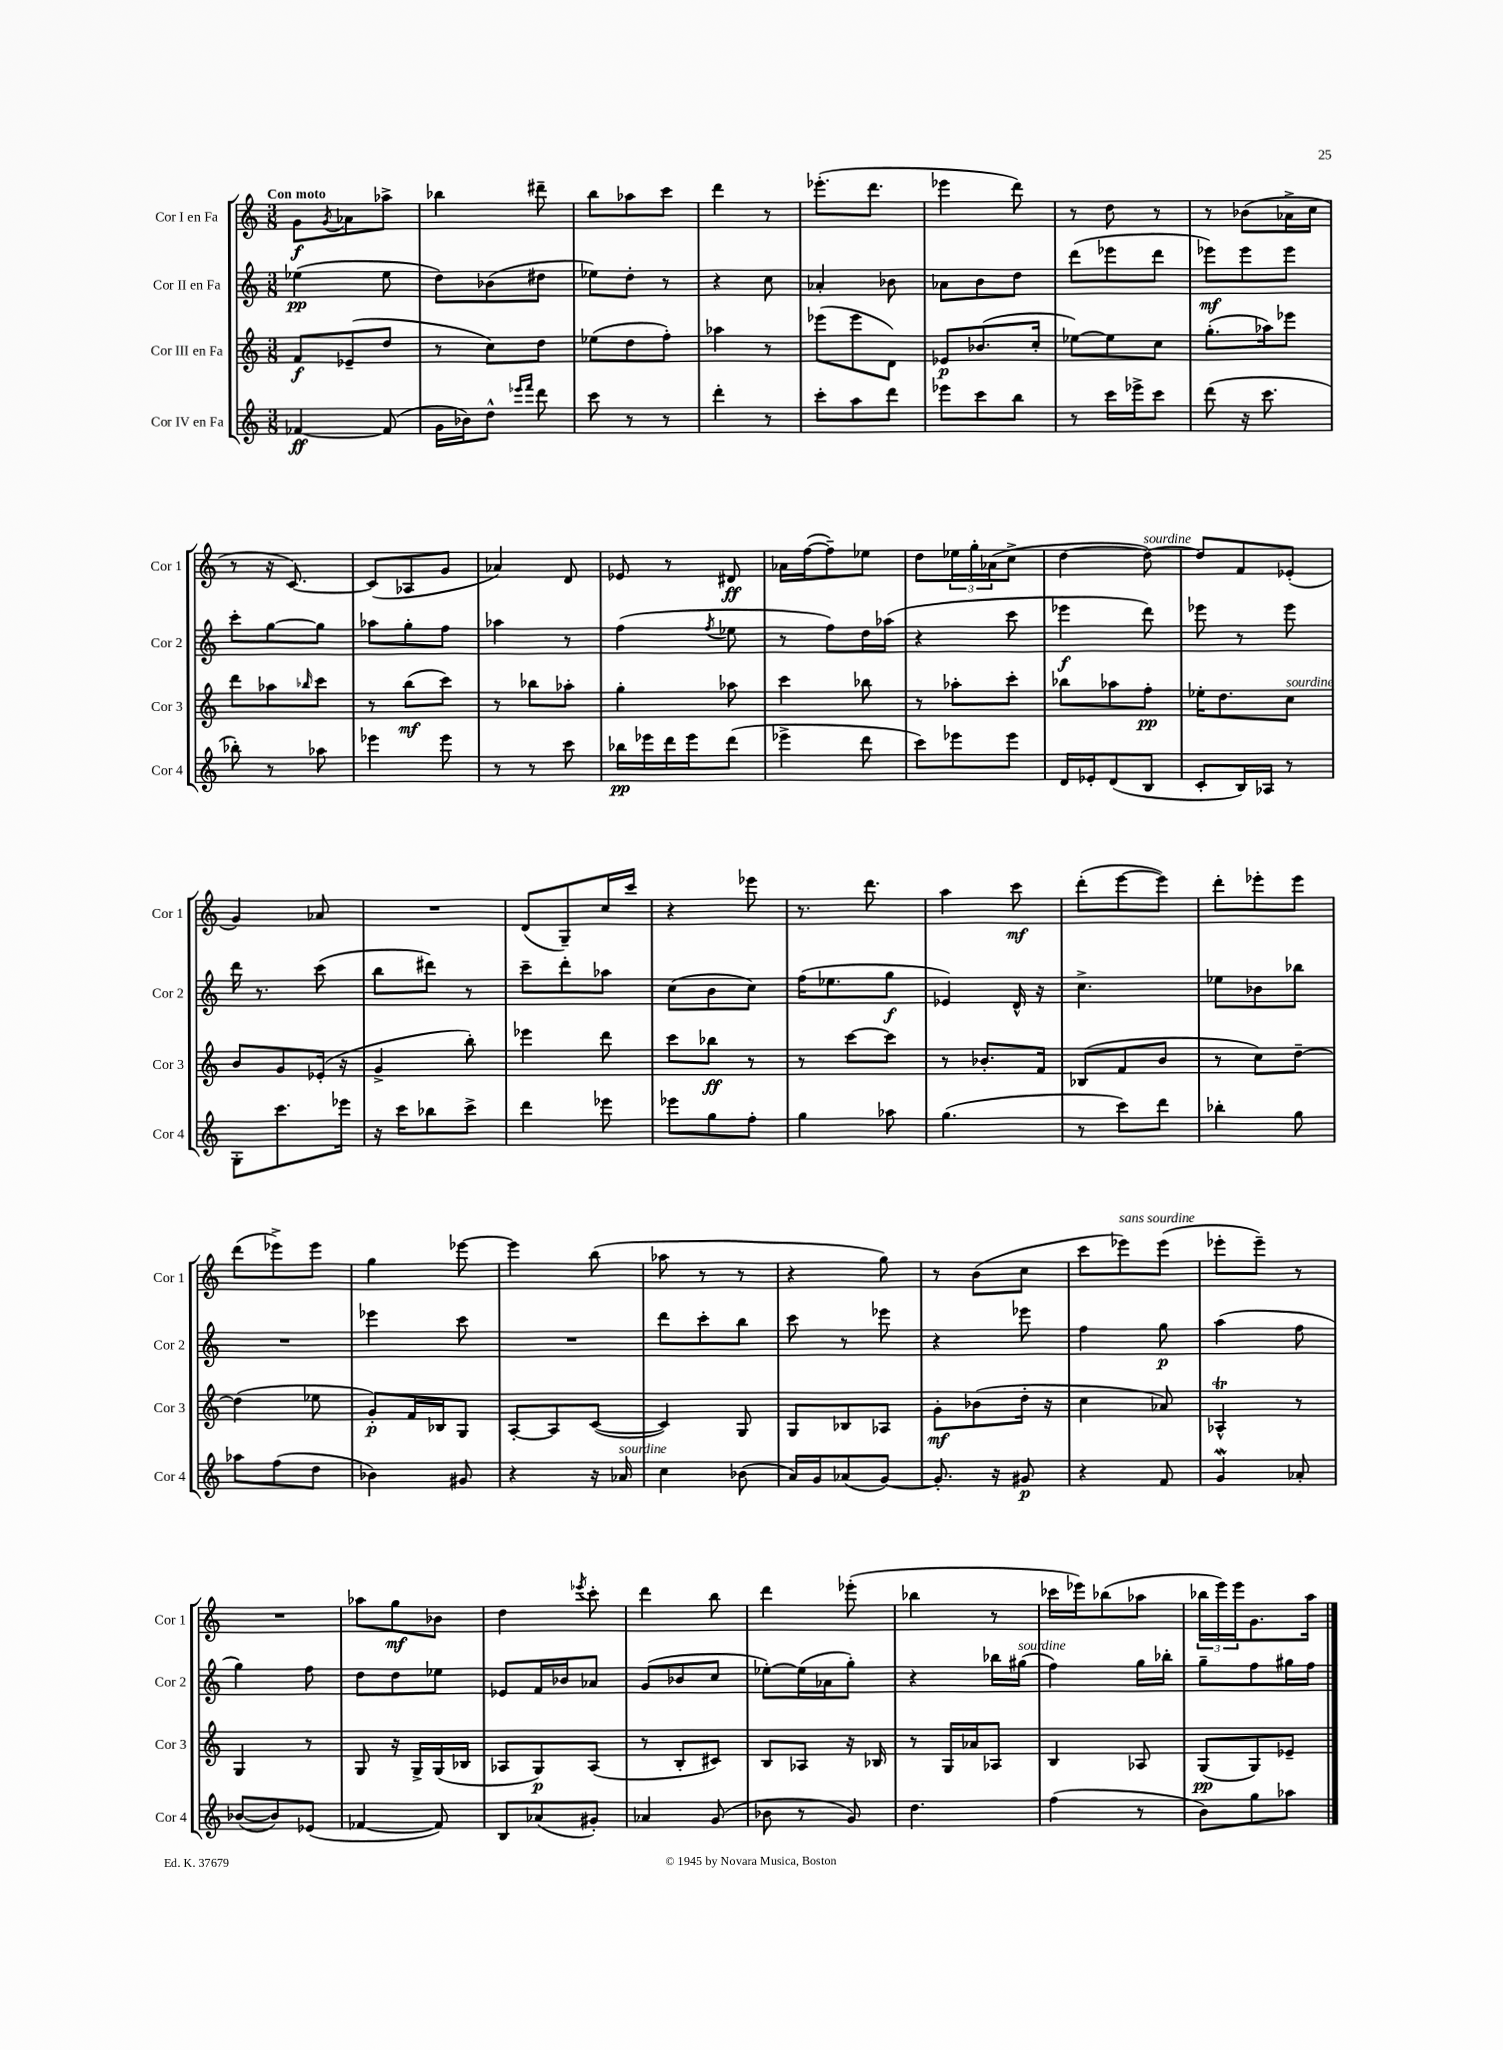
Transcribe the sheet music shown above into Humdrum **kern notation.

**kern	**kern	**kern	**kern
*staff4	*staff3	*staff2	*staff1
*clefG2	*clefG2	*clefG2	*clefG2
*k[]	*k[]	*k[]	*k[]
*M3/8	*M3/8	*M3/8	*M3/8
[4f-/	8f/L	(4ee-\	8g\L
.	.	.	8qg/
.	(8e-~/	.	8a-\
(8f-/]	8dd/J	8ee-\	8aa-^\J
=	=	=	=
16g\LL	8r	8dd\L)	4bb-\
16b-\J)	.	.	.
8dd^^\J	8cc\L)	(8b-\	.
16qqeee-/LL	.	.	.
16qqfff/JJ	.	.	.
8ddd\	8dd\J	8dd#\J	8ddd#~\
=	=	=	=
8ccc\	(8ee-\L	8ee-\L)	8bb\L
8r	8dd\	8dd'\J	8aa-\
8r	8ff'\J)	8r	8ccc\J
=	=	=	=
4ddd'\	4aa-\	4r	4ddd\
8r	8r	8cc\	8r
=	=	=	=
8ccc'\L	(8eee-\L	4a-'/	(8.eee-'\L
8aa\	8eee-\	.	.
.	.	.	8.ddd\J
8ddd\J	8d\J)	8b-\	.
=	=	=	=
8eee-\L	8e-/L	8a-\L	4eee-\
8ccc\	(8.b-/	8b\	.
8bb\J	.	8dd\J	8ddd\)
.	16cc'/Jk	.	.
=	=	=	=
8r	[8ee-\L)	(8ddd\L	8r
16ccc\LL	8ee-\]	8eee-\	8dd\
16eee-^\J	.	.	.
8ccc\J	8cc\J	8ddd\J	8r
=	=	=	=
(8ddd\	(8.gg'\L	8eee-\L)	8r
16r	.	8eee-\	(8b-\L
8.ccc\	16aa-\k)	.	.
.	8eee-\J	8eee-\J	16a-^\L
.	.	.	16cc\JJ
=	=	=	=
8bb-'\)	8ddd\L	8ccc'\L	8r
8r	8aa-\	[8gg\	16r
.	.	.	[8.c/)
.	16qqbb-/	.	.
8aa-\	8ccc\J	8gg\]J	.
=	=	=	=
4eee-\	8r	8aa-\L	(8c/]L
.	(8bb\L	8gg'\	8A-/
8eee-\	8ccc\J)	8ff\J	8g/J
=	=	=	=
8r	8r	4aa-\	4a-/)
8r	8bb-\L	.	.
8ccc\	8aa-'\J	8r	8d/
=	=	=	=
16bb-\LL	4gg'\	(4ff\	8e-/
16eee-\	.	.	.
16ddd\	.	.	8r
16eee-\J	.	.	.
.	.	8qff/	.
(8ddd\J	8aa-\	8ee-\	8d#/
=	=	=	=
4eee-^\	4ccc\	8r	16a-\LL
.	.	.	([16ff\J
.	.	8ff\L)	8ff~\])
8ddd\	8bb-\	16dd\L	8ee-\J
.	.	(16aa-\JJ	.
=	=	=	=
8ccc\L)	8r	4r	8dd\L
8eee-\	8aa-'\L	.	24ee-\L
.	.	.	24gg'\
.	.	.	(24a-\J
8eee-\J	8ccc'\J	8ccc\	8cc^\J
=	=	=	=
16d/LL	8bb-\L	4eee-\	[4dd\
16e-'/J	.	.	.
(8d/	8aa-\	.	.
8B/J	8ff'\J	8ddd\)	8dd\_)
=	=	=	=
8c'/L	16ee-'\LK	8eee-\	8dd/]L
.	8.dd\	.	.
16B/L)	.	8r	8f/
16A-/JJ	.	.	.
8r	8cc\J	8eee-\	(8e-'/J
=	=	=	=
8G'\L	8b/L	16ddd\	4g/)
.	.	8.r	.
8.ccc\	8g/	.	.
.	(16e-'/Jk	(8ccc\	8a-/
16eee-\Jk	16r	.	.
=	=	=	=
16r	4g^/	8bb\L	4.r
16ccc\LK	.	.	.
8bb-\	.	8ddd#\J)	.
8ccc^\J	8bb'\)	8r	.
=	=	=	=
4ddd\	4eee-\	8ccc~\L	(8d/L
.	.	8ddd'\	8G~/)
8eee-\	8ddd\	8aa-\J	16cc/L
.	.	.	16ccc/JJ
=	=	=	=
8eee-\L	8ccc\L	(8cc\L	4r
8gg\	8bb-\J	8b\	.
8ff'\J	8r	8cc\J)	8eee-\
=	=	=	=
4gg\	8r	(16ff\LK	8.r
.	.	8.ee-\	.
.	[8ccc\L	.	.
.	.	.	8.ddd\
8aa-\	8ccc\]J	8gg\J	.
=	=	=	=
(4.gg\	8r	4e-/)	4aa\
.	8.b-'/L	.	.
.	.	16d^^/	8ccc\
.	16f/Jk	16r	.
=	=	=	=
8r	(8B-/L	4.cc^\	(8ddd'\L
8ccc\L)	8f/	.	[8eee\
8ddd\J	8b/J	.	8eee\]J)
=	=	=	=
4bb-'\	8r	8ee-\L	8ddd'\L
.	8cc\L)	8b-\	8eee-'\
8gg\	[8dd~\J	8bb-\J	8eee-\J
=	=	=	=
8aa-\L	(4dd\]	4.r	(8ddd\L
(8ff\	.	.	8eee-^\)
8dd\J	8ee-\	.	8eee-\J
=	=	=	=
4b-\)	8g'/L)	4eee-\	4gg\
.	16f/L	.	.
.	16B-/J	.	.
8g#/	8G/J	8ccc\	[8eee-\
=	=	=	=
4r	[8A'/L	4.r	4eee-\]
.	8A/]	.	.
16r	([8c/J	.	(8bb\
16a-/	.	.	.
=	=	=	=
4cc\	4c/])	8ddd\L	8aa-\
.	.	8ccc'\	8r
(8b-\	8G/	8bb\J	8r
=	=	=	=
16a/LL)	8G/L	8ccc\	4r
16g/J	.	.	.
(8a-/	8B-/	8r	.
[8g/J)	8A-/J	8eee-\	8gg\)
=	=	=	=
8.g'/]	8g'\L	4r	8r
.	(8b-\	.	(8b\L
16r	.	.	.
8g#/	16dd'\Jk	8eee-\	8cc\J
.	16r	.	.
=	=	=	=
4r	4cc\	4ff\	8ccc\L
.	.	.	8eee-\)
8f/	8a-/)	8gg\	(8eee-\J
=	=	=	=
4g/	4A-^^/	(4aa\	8eee-'\L
.	.	.	8eee-~\J)
8a-'/	8r	8ff\	8r
=	=	=	=
([8b-/L	4G/	4gg\)	4.r
8b-/])	.	.	.
(8e-/J	8r	8ff\	.
=	=	=	=
[4f-/	8G/	8dd\L	8aa-\L
.	16r	8dd\	8gg\
.	16G^/LL	.	.
8f-/])	(16G/	8ee-\J	8b-\J
.	16B-/JJ	.	.
=	=	=	=
8B/L	8A-/L	8e-/L	4dd\
(8a-/	8G/)	16f/L	.
.	.	16b-/J	.
.	.	.	8qeee-/
8g#'/J)	(8A-/J	8a-/J	8ccc'\
=	=	=	=
4a-/	8r	(8g/L	4ddd\
.	8B'/L	8b-/	.
(8g/	8c#/J)	8cc/J	8bb\
=	=	=	=
8b-\	8B/L	[8ee-'\L)	4ddd\
8r	8A-/J	(16ee-\]L	.
.	.	16a-\J	.
8g/)	16r	8gg'\J)	(8eee-'\
.	16B-/	.	.
=	=	=	=
4.dd\	8r	4r	4bb-\
.	16G/LL	.	.
.	16a-/J	.	.
.	8A-/J	16bb-\LL	8r
.	.	(16gg#\JJ	.
=	=	=	=
(4ff\	4B/	4ff\)	16ccc-\LL
.	.	.	16eee-\J)
.	.	.	(8bb-\
8r	8A-/	16gg\LL	8aa-\J
.	.	16bb-'\JJ	.
=	=	=	=
8b\L)	(8G/L	8gg~\L	24bb-\LL
.	.	.	24eee\)
.	.	.	24eee\J
8gg\	8G/)	8ff\	8.g\
8aa-\J	8e-~/J	16gg#\L	.
.	.	16ff\JJ	16aa\Jk
==	==	==	==
*-	*-	*-	*-
